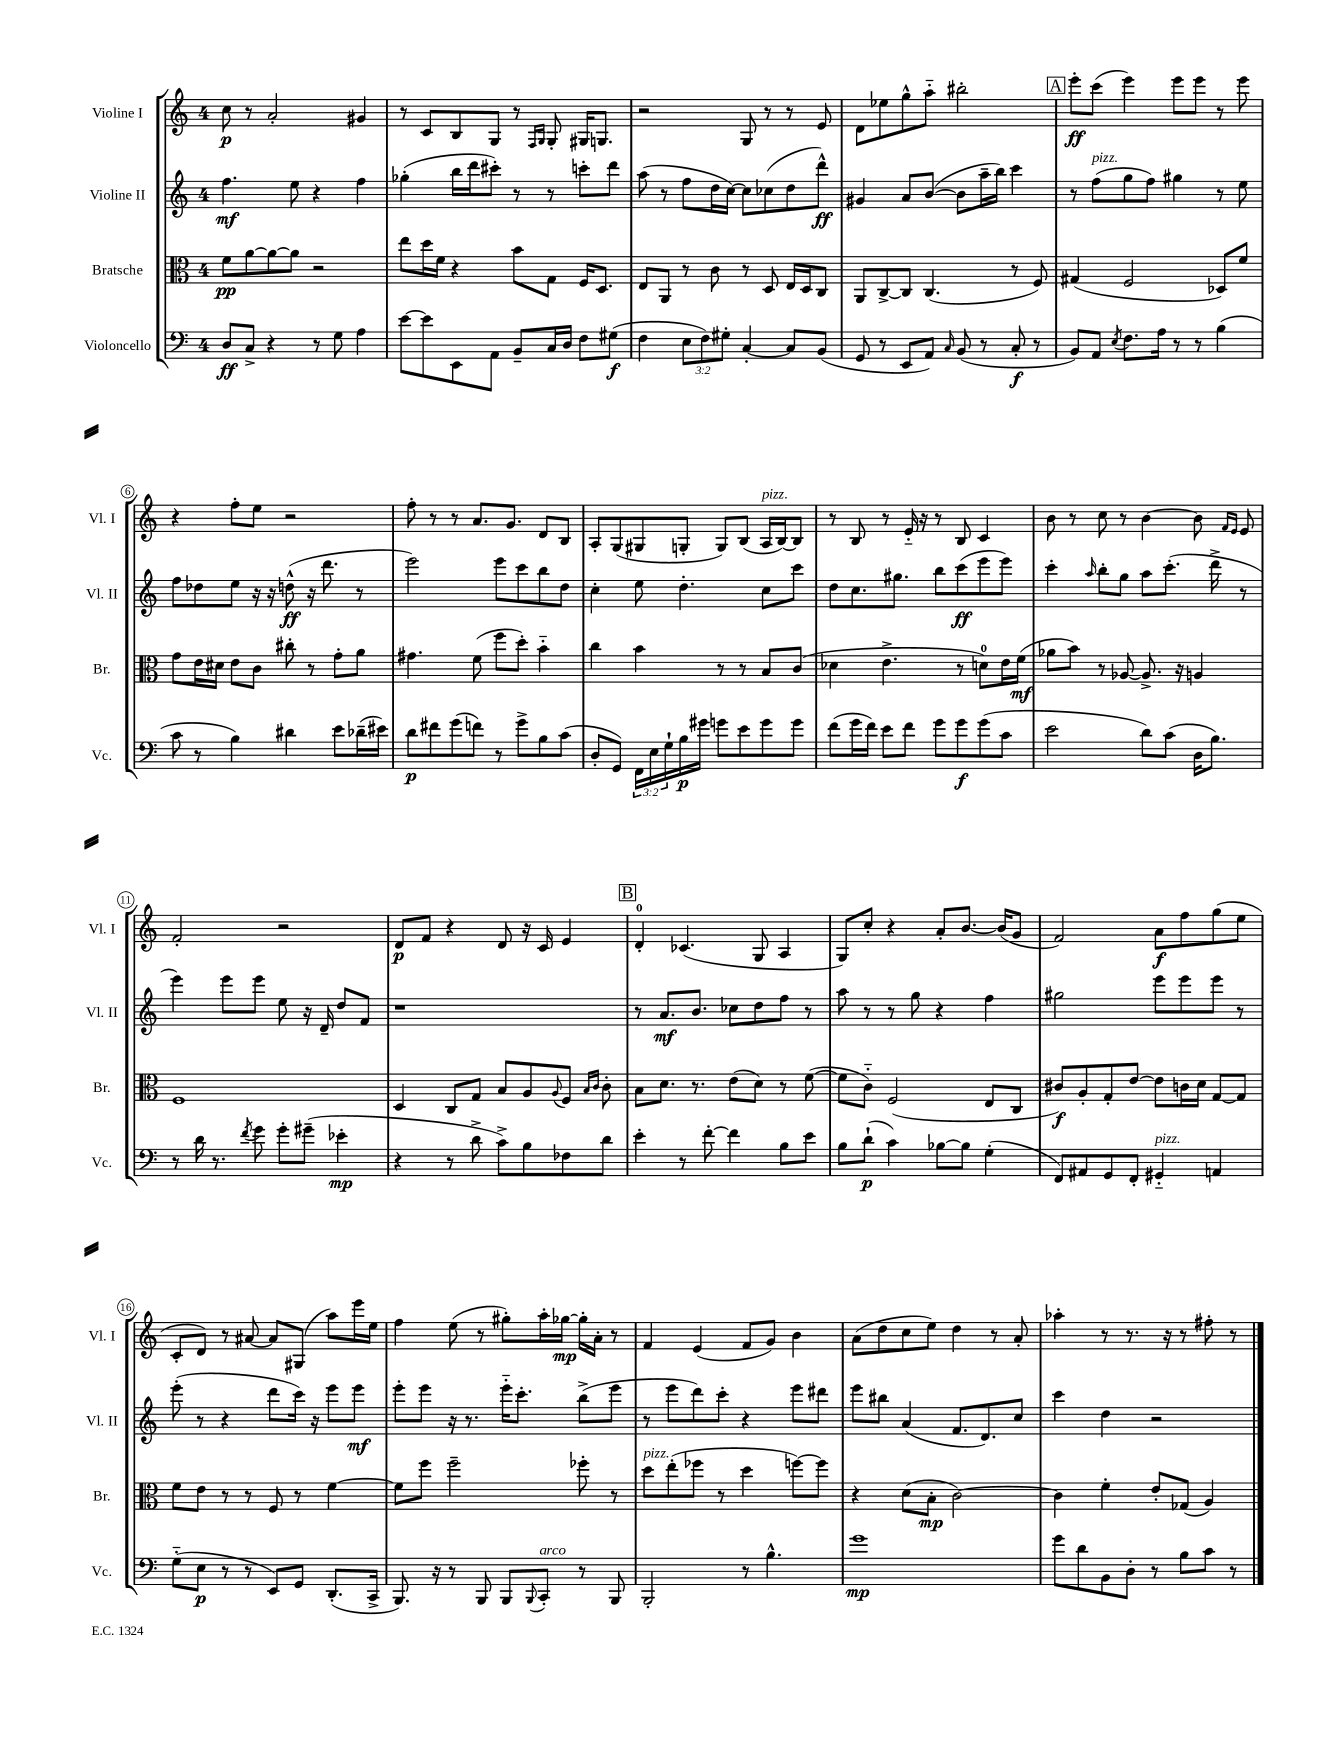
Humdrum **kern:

**kern	**dynam	**kern	**dynam	**kern	**dynam	**kern	**dynam
*part4	*part4	*part3	*part3	*part2	*part2	*part1	*part1
*staff4	*staff4	*staff3	*staff3	*staff2	*staff2	*staff1	*staff1
*I"Violoncello	*	*I"Bratsche	*	*I"Violine II	*	*I"Violine I	*
*I'Vc.	*	*I'Br.	*	*I'Vl. II	*	*I'Vl. I	*
*clefF4	*	*clefC3	*	*clefG2	*	*clefG2	*
*k[]	*	*k[]	*	*k[]	*	*k[]	*
*M4/4	*	*M4/4	*	*M4/4	*	*M4/4	*
=1	=1	=1	=1	=1	=1	=1	=1
8D/L	ff	8f\L	pp	4.ff\	mf	8cc\	p
8C^/J	.	[8a\	.	.	.	8r	.
4r	.	8a\_	.	.	.	2a'/	.
.	.	8a\J]	.	8ee\	.	.	.
8r	.	2r	.	4r	.	.	.
8G\	.	.	.	.	.	.	.
4A\	.	.	.	4ff\	.	4g#X/	.
=2	=2	=2	=2	=2	=2	=2	=2
[8e\L	.	8ee\L	.	(4gg-X'\	.	8r	.
8e\]	.	16dd\L	.	.	.	8c/L	.
.	.	16f\JJ	.	.	.	.	.
8EE\	.	4r	.	16bb\LL	.	8B/	.
.	.	.	.	16ddd\J	.	.	.
8AA\J	.	.	.	8ccc#X'\J)	.	8G/J	.
8BB~/L	.	8b\L	.	8r	.	8r	.
.	.	.	.	.	.	16qqF/LL	.
.	.	.	.	.	.	16qqG/JJ	.
16C/L	.	8G\J	.	8r	.	8G'/	.
16D/JJ	.	.	.	.	.	.	.
8F\L	.	16F/KL	.	8cccn'\L	.	16G#X/KL	.
.	.	8.D/J	.	.	.	8.Gn/J	.
(8G#X\J	f	.	.	8ddd\J	.	.	.
=3	=3	=3	=3	=3	=3	=3	=3
4F\	.	8E/L	.	(8aa\	.	2r	.
.	.	8AA/J	.	8r	.	.	.
12E\L	.	8r	.	8ff\L	.	.	.
12F\)	.	.	.	.	.	.	.
.	.	8c\	.	16dd\L	.	.	.
12G#X'\J	.	.	.	.	.	.	.
.	.	.	.	[16cc\JJ)	.	.	.
[4C'/	.	8r	.	8cc\L]	.	8G/	.
.	.	8D/	.	(8cc-X\	.	8r	.
8C/L]	.	16E/LL	.	8dd\	.	8r	.
.	.	16D/J	.	.	.	.	.
(8BB/J	.	8C/J	.	8ddd^^\J)	ff	8e/	.
=4	=4	=4	=4	=4	=4	=4	=4
8GG/	.	8AA/L	.	4g#X/	.	8d\L	.
8r	.	[8C^/	.	.	.	8ee-X\	.
8EE/L	.	8C/J]	.	8a/L	.	8gg^^\	.
8AA/J)	.	(4.C/	.	([8b/J	.	8aa\J	.
16qqC/	.	.	.	.	.	.	.
(8BB/	.	.	.	8b\L]	.	2bb#X'\	.
8r	.	.	.	16aa~\L	.	.	.
.	.	.	.	16bb\JJ)	.	.	.
8C'/	f	8r	.	4ccc\	.	.	.
8r	.	8F/)	.	.	.	.	.
!!LO:REH:place=s1:t=A
=5	=5	=5	=5	=5	=5	=5	=5
8BB/L)	.	(4G#X/	.	8r	.	8eee'\L	ff
!	!	!	!	!LO:TX:a:i:t=pizz.	!	!	!
8AA/J	.	.	.	(8ff\L	.	(8ccc\J	.
8qE/	.	.	.	.	.	.	.
8.F\L	.	2F/	.	8gg\	.	4eee\)	.
.	.	.	.	8ff\J)	.	.	.
16A\Jk	.	.	.	.	.	.	.
8r	.	.	.	4gg#X\	.	8eee\L	.
8r	.	.	.	.	.	8eee\J	.
(4B\	.	8D-X/L)	.	8r	.	8r	.
.	.	8f/J	.	8ee\	.	8eee\	.
!!LO:LB:g=z
=6	=6	=6	=6	=6	=6	=6	=6
8c\	.	8g\L	.	8ff\L	.	4r	.
8r	.	16e\L	.	8dd-X\	.	.	.
.	.	16d#X\JJ	.	.	.	.	.
4B\)	.	8e\L	.	8ee\J	.	8ff'\L	.
.	.	8c\J	.	16r	.	8ee\J	.
.	.	.	.	16r	.	.	.
4d#X\	.	8cc#X'\	.	(8ddn^^\	ff	2r	.
.	.	8r	.	16r	.	.	.
.	.	.	.	8.ddd\	.	.	.
8e\L	.	8g'\L	.	.	.	.	.
(16d-X~\L	.	8a\J	.	8r	.	.	.
16e#X\JJ)	.	.	.	.	.	.	.
=7	=7	=7	=7	=7	=7	=7	=7
8d\L	p	4.g#X\	.	2eee\)	.	8ff'\	.
8f#X\	.	.	.	.	.	8r	.
(8g\	.	.	.	.	.	8r	.
8fn\J)	.	(8f\	.	.	.	8.a/L	.
8r	.	8ff\L	.	8eee\L	.	.	.
.	.	.	.	.	.	8.g/J	.
8g^\L	.	8dd'\J)	.	8ccc\	.	.	.
8B\	.	4b\	.	8bb\	.	8d/L	.
(8c\J	.	.	.	8dd\J	.	8B/J	.
=8	=8	=8	=8	=8	=8	=8	=8
8D'/L	.	4cc\	.	4cc'\	.	8A'/L	.
8GG/J)	.	.	.	.	.	(8G/	.
24FF\LL	.	4b\	.	8ee\	.	8G#X/	.
24E\	.	.	.	.	.	.	.
24G`\	.	.	.	.	.	.	.
16B\	p	.	.	4.dd'\	.	8Gn'/J	.
16g#X\JJ	.	.	.	.	.	.	.
8gn\L	.	8r	.	.	.	8G/L)	.
8e\	.	8r	.	.	.	(8B/J	.
!	!	!	!	!	!	!LO:TX:a:i:t=pizz.	!
8g\	.	8B/L	.	8cc\L	.	16A/LL	.
.	.	.	.	.	.	[16B/J)	.
8g\J	.	(8c/J	.	8ccc\J	.	8B/J]	.
=9	=9	=9	=9	=9	=9	=9	=9
(8f\L	.	4d-X\	.	8dd\L	.	8r	.
16g\L	.	.	.	8.cc\	.	8B/	.
16f\JJ)	.	.	.	.	.	.	.
8e\L	.	4.e^\	.	.	.	8r	.
.	.	.	.	8.gg#X\J	.	.	.
8f\J	.	.	.	.	.	16e/	.
.	.	.	.	.	.	16r	.
8g\L	.	.	.	8bb\L	.	8r	.
8g\	f	8r	.	(8ccc\	ff	8B/	.
(8g\	.	8dn\L)	.	8eee\	.	4c/	.
8c\J	.	16e\L	.	8eee\J)	.	.	.
.	.	(16f\JJ	mf	.	.	.	.
=10	=10	=10	=10	=10	=10	=10	=10
2e\	.	8a-X\L	.	4ccc'\	.	8b\	.
.	.	8b\J)	.	.	.	8r	.
.	.	.	.	16qqaa/	.	.	.
.	.	8r	.	8bb'\L	.	8cc\	.
.	.	[8A-X/	.	8gg\J	.	8r	.
8d\L)	.	8.A-^/]	.	8aa\L	.	[4b\	.
(8c\J	.	.	.	(8.ccc'\J	.	.	.
.	.	16r	.	.	.	.	.
16D\KL	.	4An/	.	.	.	8b\]	.
8.B\J)	.	.	.	16ddd^\	.	.	.
.	.	.	.	.	.	16qqf/LL	.
.	.	.	.	.	.	16qqe/JJ	.
.	.	.	.	8r	.	8e/	.
!!LO:LB:g=z
=11	=11	=11	=11	=11	=11	=11	=11
8r	.	1F	.	4eee\)	.	2f'/	.
16d\	.	.	.	.	.	.	.
8.r	.	.	.	.	.	.	.
.	.	.	.	8eee\L	.	.	.
8qf/	.	.	.	.	.	.	.
8g\	.	.	.	8eee\J	.	.	.
8g'\L	.	.	.	8ee\	.	2r	.
(8g#X~\J	.	.	.	16r	.	.	.
.	.	.	.	16d~/	.	.	.
4e-X'\	mp	.	.	8dd/L	.	.	.
.	.	.	.	8f/J	.	.	.
=12	=12	=12	=12	=12	=12	=12	=12
4r	.	4D/	.	1r	.	8d/L	p
.	.	.	.	.	.	8f/J	.
8r	.	8C/L	.	.	.	4r	.
8d^\	.	8G/J	.	.	.	.	.
8c^\L)	.	8B/L	.	.	.	8d/	.
8B\	.	8A/	.	.	.	16r	.
.	.	.	.	.	.	16c/	.
.	.	8qqA/	.	.	.	.	.
8F-X\	.	8F/J	.	.	.	4e/	.
.	.	16qqB/LL	.	.	.	.	.
.	.	16qqc/JJ	.	.	.	.	.
8d\J	.	8c'\	.	.	.	.	.
!!LO:REH:place=s1:t=B
=13	=13	=13	=13	=13	=13	=13	=13
4e'\	.	8B\L	.	8r	.	4d'/	.
.	.	8.d\J	.	8.a/L	mf	.	.
8r	.	.	.	.	.	(4.c-X/	.
.	.	8.r	.	8.b/J	.	.	.
[8f'\	.	.	.	.	.	.	.
4f\]	.	(8e\L	.	8cc-X\L	.	.	.
.	.	8d\J)	.	8dd\	.	8G/	.
8B\L	.	8r	.	8ff\J	.	4A/	.
8e\J	.	([8f\	.	8r	.	.	.
=14	=14	=14	=14	=14	=14	=14	=14
8B\L	.	8f\L]	.	8aa\	.	8G/L)	.
(8d`\J	p	8c\J)	.	8r	.	8cc'/J	.
4c\)	.	(2F/	.	8r	.	4r	.
.	.	.	.	8gg\	.	.	.
[8B-X\L	.	.	.	4r	.	8a'/L	.
8B-\J]	.	.	.	.	.	[8.b/J	.
(4G'\	.	8E/L	.	4ff\	.	.	.
.	.	.	.	.	.	(16b/KL]	.
.	.	8C/J	.	.	.	8g/J	.
=15	=15	=15	=15	=15	=15	=15	=15
8FF/L)	.	8c#X/L)	f	2gg#X\	.	2f/)	.
8AA#X/	.	8A'/	.	.	.	.	.
8GG/	.	8G'/	.	.	.	.	.
8FF'/J	.	[8e/J	.	.	.	.	.
!LO:TX:a:i:t=pizz.	!	!	!	!	!	!	!
4GG#X/	.	8e\L]	.	8eee\L	.	8a\L	f
.	.	16cn\L	.	8eee\	.	8ff\	.
.	.	16d\JJ	.	.	.	.	.
4AAn/	.	[8G/L	.	8eee\J	.	(8gg\	.
.	.	8G/J]	.	8r	.	8ee\J	.
!!LO:LB:g=z
=16	=16	=16	=16	=16	=16	=16	=16
(8G\L	.	8f\L	.	(8eee'\	.	8c'/L	.
8E\J	p	8e\J	.	8r	.	8d/J)	.
8r	.	8r	.	4r	.	8r	.
8r	.	8r	.	.	.	[8a#X/	.
8EE/L)	.	8F/	.	8ddd\L	.	8a#/L]	.
8GG/J	.	8r	.	16ccc\Jk)	.	(8G#X/J	.
.	.	.	.	16r	.	.	.
(8.DD'/L	.	[4f\	.	8eee\L	.	8aa\L)	.
.	.	.	.	8eee\J	mf	16eee\L	.
16CC^/Jk	.	.	.	.	.	16ee\JJ	.
=17	=17	=17	=17	=17	=17	=17	=17
8.BBB/)	.	8f\L]	.	8eee'\L	.	4ff\	.
.	.	8ff\J	.	8eee\J	.	.	.
16r	.	.	.	.	.	.	.
8r	.	2ff~\	.	16r	.	(8ee\	.
.	.	.	.	8.r	.	.	.
8BBB/	.	.	.	.	.	8r	.
8BBB/L	.	.	.	16eee\KL	.	8gg#X'\L)	.
.	.	.	.	8.ccc'\J	.	.	.
8qqBBB/	.	.	.	.	.	.	.
!LO:TX:a:i:t=arco	!	!	!	!	!	!	!
8CC'/J	.	.	.	.	.	16aa'\L	.
.	.	.	.	.	.	[16gg-X\JJ	mp
8r	.	8ff-X'\	.	(8bb^\L	.	16gg-'\LL]	.
.	.	.	.	.	.	16a'\JJ	.
8BBB/	.	8r	.	8eee\J	.	8r	.
=18	=18	=18	=18	=18	=18	=18	=18
!	!	!LO:TX:a:i:t=pizz.	!	!	!	!	!
2BBB'/	.	8dd\L	.	8r	.	4f/	.
.	.	(8ee'\	.	8eee\L	.	.	.
.	.	8ff-X\J	.	8ddd\)	.	(4e/	.
.	.	8r	.	8ccc'\J	.	.	.
8r	.	4dd\	.	4r	.	8f/L	.
4.B^^\	.	.	.	.	.	8g/J)	.
.	.	[8ffn\L)	.	8eee\L	.	4b\	.
.	.	8ff\J]	.	8ddd#X\J	.	.	.
=19	=19	=19	=19	=19	=19	=19	=19
1g	mp	4r	.	8eee\L	.	(8a\L	.
.	.	.	.	8bb#X\J	.	8dd\	.
.	.	(8d\L	.	(4a/	.	8cc\	.
.	.	8B'\J	mp	.	.	8ee\J)	.
.	.	[2c\)	.	8.f/L	.	4dd\	.
.	.	.	.	8.d/)	.	.	.
.	.	.	.	.	.	8r	.
.	.	.	.	8cc/J	.	8a'/	.
=20	=20	=20	=20	=20	=20	=20	=20
8g\L	.	4c\]	.	4ccc\	.	4aa-X'\	.
8d\	.	.	.	.	.	.	.
8BB\	.	4f'\	.	4dd\	.	8r	.
8D'\J	.	.	.	.	.	8.r	.
8r	.	8e'/L	.	2r	.	.	.
.	.	.	.	.	.	16r	.
8B\L	.	(8G-X/J	.	.	.	8r	.
8c\J	.	4A/)	.	.	.	8ff#X'\	.
8r	.	.	.	.	.	8r	.
==	==	==	==	==	==	==	==
*-	*-	*-	*-	*-	*-	*-	*-
